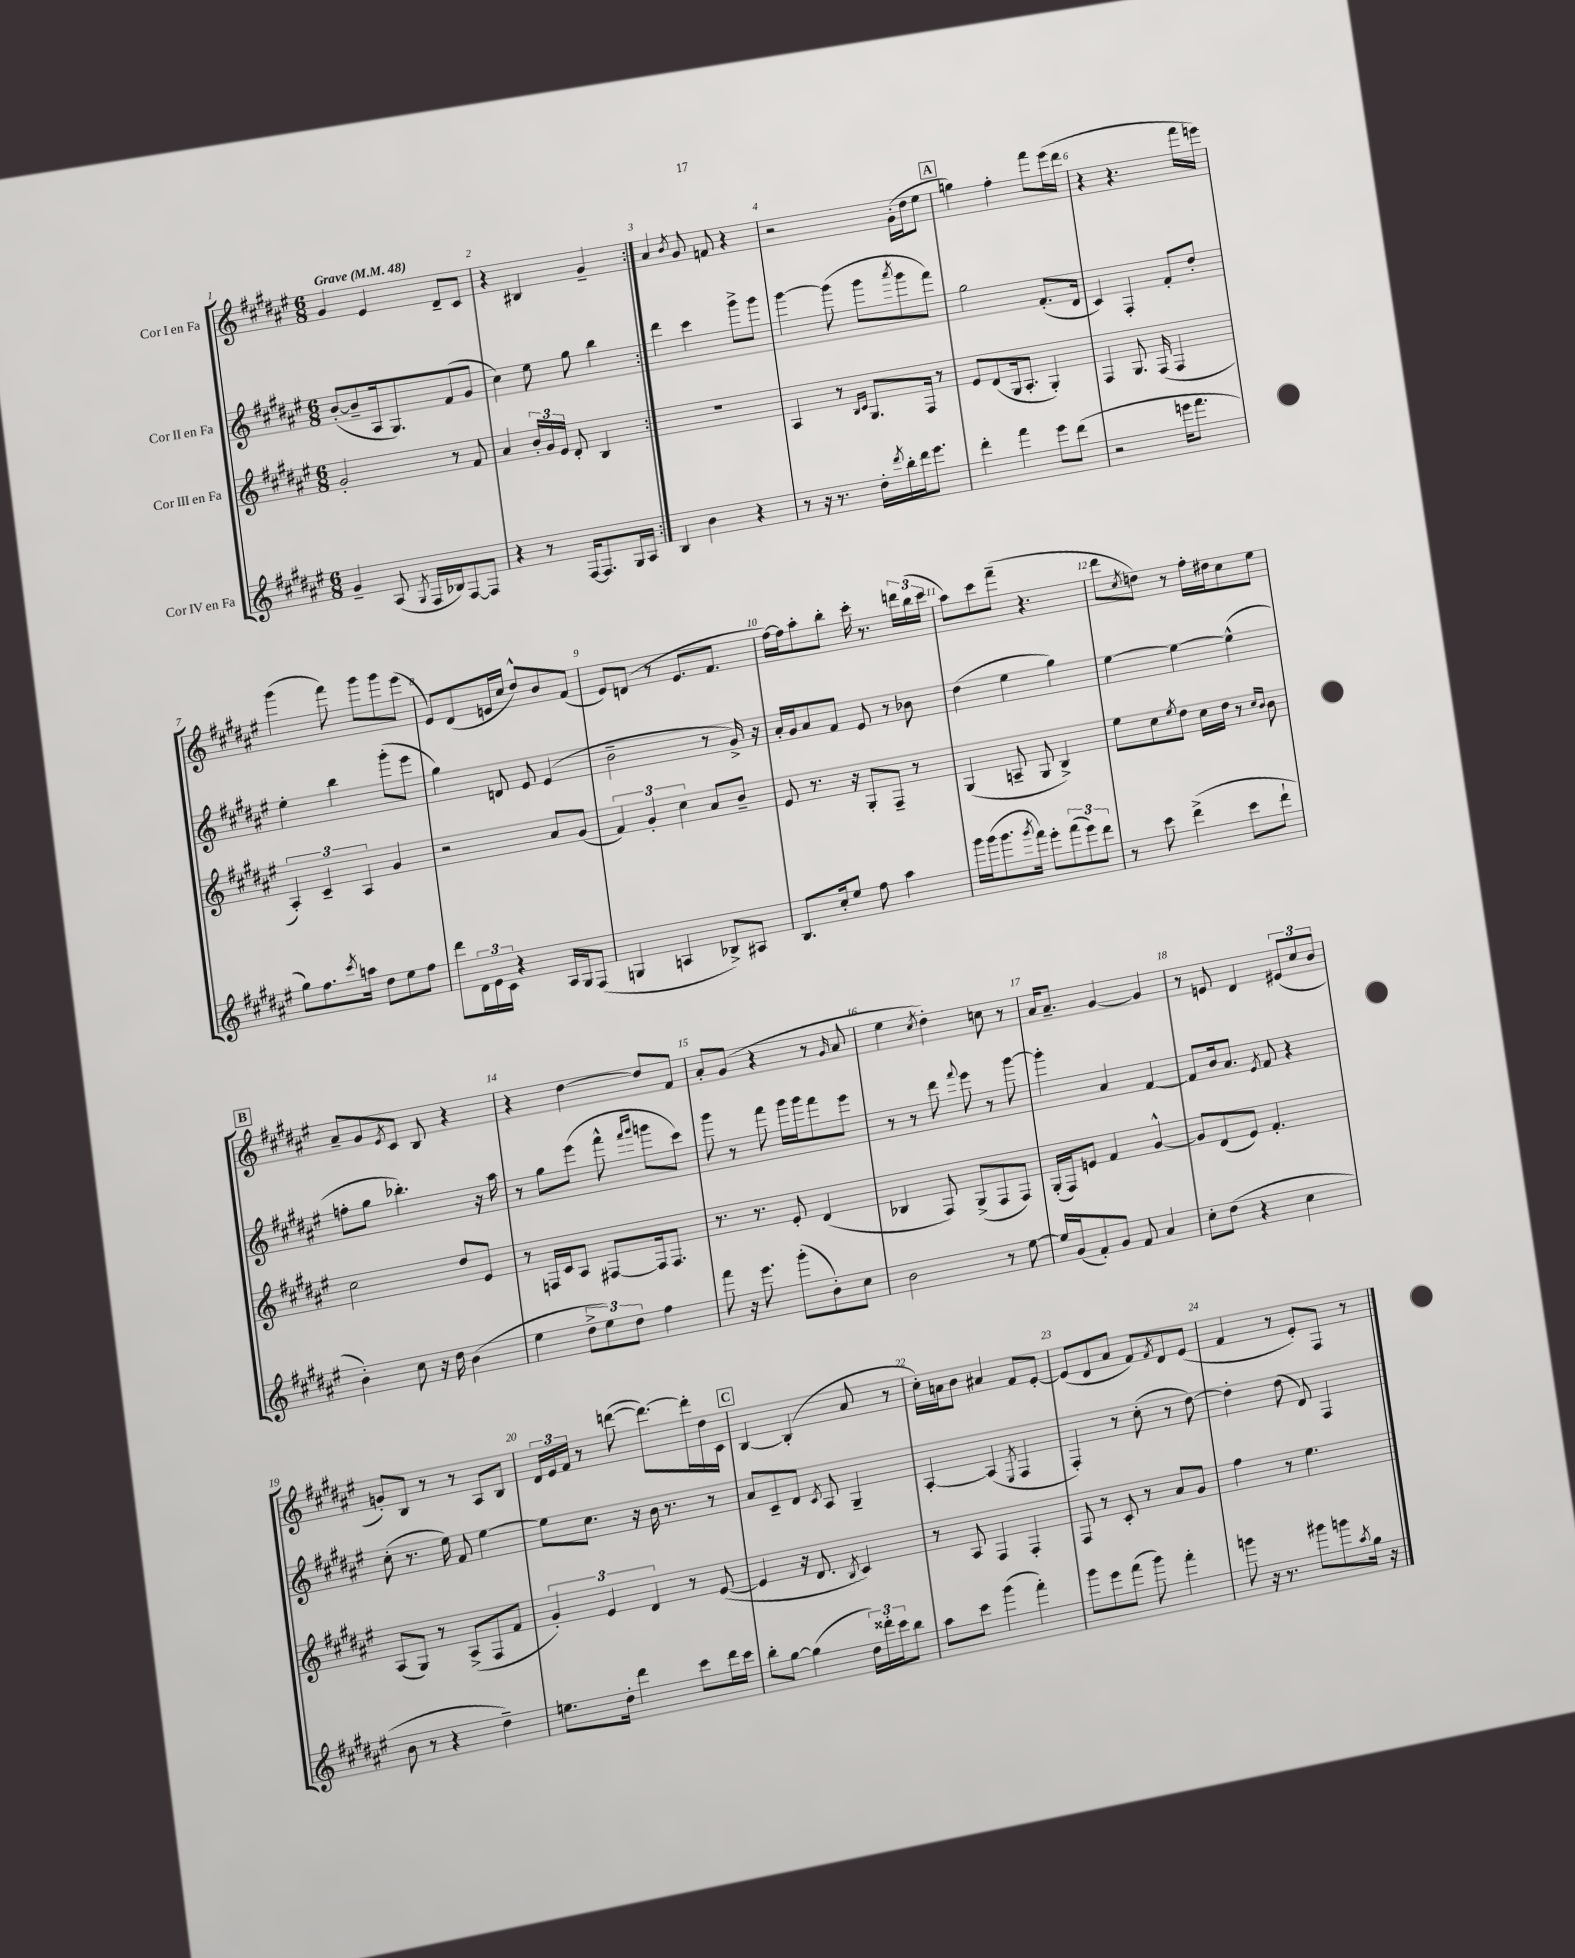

**kern	**kern	**kern	**kern
*staff4	*staff3	*staff2	*staff1
*clefG2	*clefG2	*clefG2	*clefG2
*k[f#c#g#d#a#e#]	*k[f#c#g#d#a#e#]	*k[f#c#g#d#a#e#]	*k[f#c#g#d#a#e#]
*M6/8	*M6/8	*M6/8	*M6/8
*MM48	*MM48	*MM48	*MM48
4g#~	2g#'	([8b'	4g#
.	.	8b~]	.
(8A#	.	16A#	4e#
.	.	8.G#)	.
8qG#	.	.	.
16F#	.	.	.
16B-)	.	.	.
[8F#	8r	(8f#	8d#~
8F#]	8f#	8g#	8c#
=	=	=	=
4r	4a#	4cc#)	4r
8r	24b'	8ee#	4B#
.	24g#	.	.
.	24e#	.	.
[16F#	8d#'	8gg#	.
8.F#]	.	.	.
.	4B	4bb	4g#~
16G#	.	.	.
16A#	.	.	.
=:|!	=:|!	=:|!	=:|!
4B	2.r	4ddd#	4a#
.	.	.	8qb
4b	.	4ccc#	8g#
.	.	.	8f
4r	.	8ggg#^	4r
.	.	8ggg#	.
=	=	=	=
8r	4A#	[4ggg#	2r
16r	.	.	.
8.r	.	.	.
.	8r	(8ggg#]	.
.	16qqB	.	.
.	16qqc#	.	.
16dd#'	8.G#	8ggg#	.
8qddd#	.	.	.
16bb'	.	.	.
.	.	8qaaa#	.
16ddd#	.	8ggg#	(16g#'
8.eee#	16F#	.	16dd#
.	8r	8fff#)	8ee#
=	=	=	=
4ddd#'	8e#	2gg#	4gg)
.	(8d#	.	.
4fff#	16G#	.	4ff#'
.	8.A#'	.	.
8eee#	4G#')	(8.f#'	8fff#
(8ddd#	.	.	(16eee#
.	.	16d#	16ddd#
=	=	=	=
2r	4F#	4c#)	4r
.	8.G#	4F#'	4.r
.	(16F#	.	.
16eee	4F#	8f#'	.
8.fff#	.	.	.
.	.	8dd#'	16fff#
.	.	.	16eee)
=	=	=	=
8gg#)	6A#')	4ee#'	(4ggg#
8.ff#	.	.	.
.	6c#~	.	.
.	.	4bb	8fff#)
8qccc#	.	.	.
16aa	.	.	.
.	6A#	.	.
8dd#	.	.	8ggg#
8ee#	4g#	(8ggg#'	8ggg#
8ff#	.	8eee#	(8eee#
=	=	=	=
8ddd#	2r	4gg#)	8e#)
24d#	.	.	(8d#
24e#	.	.	.
24c#	.	.	.
4r	.	8d	16e
.	.	.	16cc#
.	.	8e#	8dd#^^)
16A#	8a#	(4e#	8b
16G#	.	.	.
(8F#	(8g#	.	(8f#
=	=	=	=
4G	6f#)	2b~	8e#)
.	.	.	(8d
.	6g#'	.	.
4A	.	.	8r
.	6cc#	.	.
.	.	.	8.e#
8B-^)	8a#	8r	.
.	.	.	8.f#
8A#	8b~	16g#^)	.
.	.	16r	.
=	=	=	=
8.B	8e#	16a#'	[16ff#)
.	.	16g#	16ff#]
.	8.r	8a#	8aa#'
16cc#'	.	.	.
8ee#	.	8f#	8bb'
.	16r	.	.
8ff#	8G#'	8e#	16ccc#'
.	.	.	8.r
4aa#	8F#~	8r	.
.	8r	8b-	24ddd
.	.	.	(24bb
.	.	.	24ccc#
=	=	=	=
16ggg#	(4G#	(4dd#	8aa#)
(16ggg#	.	.	.
8.ggg#	.	.	8ccc#
.	8A~	4ee#	(8fff#~
8qggg#	.	.	.
16fff#)	.	.	.
8eee#'	8G#	.	4.r
(12fff#	4B^)	4gg#)	.
12eee#)	.	.	.
12ddd#	.	.	.
=	=	=	=
8r	8ee#	[4ee#	8ddd#
.	.	.	8qcc#
8ccc#	8cc#	.	8dd)
.	8qee#	.	.
(4ddd#^	8dd#	4ee#_	8r
.	16cc#	.	16ff#'
.	16dd#	.	16dd#
8ccc#	8r	(4ee#^^]	8cc#
.	16qqcc#	.	.
.	16qqb	.	.
8ddd#`	8b	.	8ee#
=	=	=	=
4b')	2cc#	8ff'	8a#~
.	.	8gg#	8g#
.	.	.	8qe#
8cc#	.	4.bb-')	8c#
16r	.	.	8B
16dd#	.	.	.
(4b	8dd#	.	4r
.	8e#	16r	.
.	.	16aa#	.
=	=	=	=
4ee#	8r	8r	4r
.	16F	8gg#	.
.	16c#	.	.
12dd#^	8A#	(8eee#	[4dd#
12ee#)	.	.	.
.	[8F#	8fff#^^	.
12dd#	.	.	.
.	.	16qqfff#	.
.	.	16qqggg#	.
4ff#	16F#]	8ggg	8dd#]
.	8.F#	.	.
.	.	8ccc#)	8f#
=	=	=	=
8fff#	8.r	8ggg#	8a#'
16r	.	8r	(8g#
8.eee#	8.r	.	.
.	.	8fff#	4r
(8ggg#'	8e#'	16ggg#	.
.	.	16ggg#	.
8b')	(4d#	8fff#	8r
.	.	.	16qqg#
8cc#	.	8eee#	8a#
=	=	=	=
2b	4B-	8r	4ee#
.	.	8r	.
.	.	.	8qcc#
.	8F#)	8ddd#	4dd#')
.	.	8qqfff#	.
.	(8G#^	8eee#	.
8r	8F#	8r	8cc
[8ee#	8F#)	[8ggg#	8r
=	=	=	=
16ee#]	(16G#'	4ggg#']	16a#
(16g#	16F#)	.	8.a#~
8f#')	8e	.	.
8g#	4f#	4a#	[4g#
8f#	.	.	.
4a#	[4g#^^	[4f#	4g#]
=	=	=	=
8cc#'	8g#]	8f#]	8r
(8dd#	(8d#	16b	8e
.	.	8.a#	.
4r	8e#)	.	4d#
.	.	8qe#	.
.	4.f#'	8f#	.
4cc#	.	4r	(12e#
.	.	.	12cc#
.	.	.	12b
=	=	=	=
8b	(8A#	(8cc#'	8g')
8r	8G#)	8.r	8B
4r	8r	.	8r
.	.	16ee#)	.
.	(8A#^	8f#	8r
4dd#~)	8F#	[4ee#	8A#
.	8f#	.	8B
=	=	=	=
8.ee	6g#')	8ee#]	24d#
.	.	.	24e#
.	.	.	24f#
.	.	8.cc#	8r
.	6e#	.	.
16dd#'	.	.	.
4ddd#	.	.	([8ddd
.	.	16r	.
.	6d#	.	.
.	.	16b	8.ddd_)
.	.	8.r	.
8ccc#	8r	.	.
.	.	.	16ddd']
16ddd#	([8e#	8r	16dd#
16ccc#	.	.	16c#
=	=	=	=
8bb'	4e#]	8a#	[4B
[8gg#	.	8c#~	.
(4gg#]	16r	8d#	(4B']
.	8.d#	.	.
.	.	8qc#	.
.	.	8A#	.
.	8qB	.	.
24dd#)	4c#)	4G#~	8a#
24ddd##'	.	.	.
24ccc#	.	.	.
8bb	.	.	8r
=	=	=	=
8aa#	8r	[4A#'	16cc#')
.	.	.	16a
8ccc#	8A#	.	8b
(4ggg#	4F#	(4A#]	4a#
.	.	8qE#	.
4fff#')	4F#'	4F#	8f#
.	.	.	[8e#'
=	=	=	=
8ggg#	8F#	4F#')	(8e#]
8eee#	8r	.	8d#
(8fff#	8c#'	8r	8a#
8ggg#)	8r	(8cc#'	8f#)
.	.	.	8qf#
4fff#'	8a#	8r	8d#
.	8g#	[8dd#)	(8e#
=	=	=	=
8ggg	4ff#	4dd#']	4f#
16r	.	.	.
8.r	.	.	.
.	8r	(8dd#	8r
8ggg#	4.ee#	8d#)	8e#')
8ggg	.	4F#	8F#
8qaa#	.	.	.
16gg#	.	.	8r
16r	.	.	.
==	==	==	==
*-	*-	*-	*-
